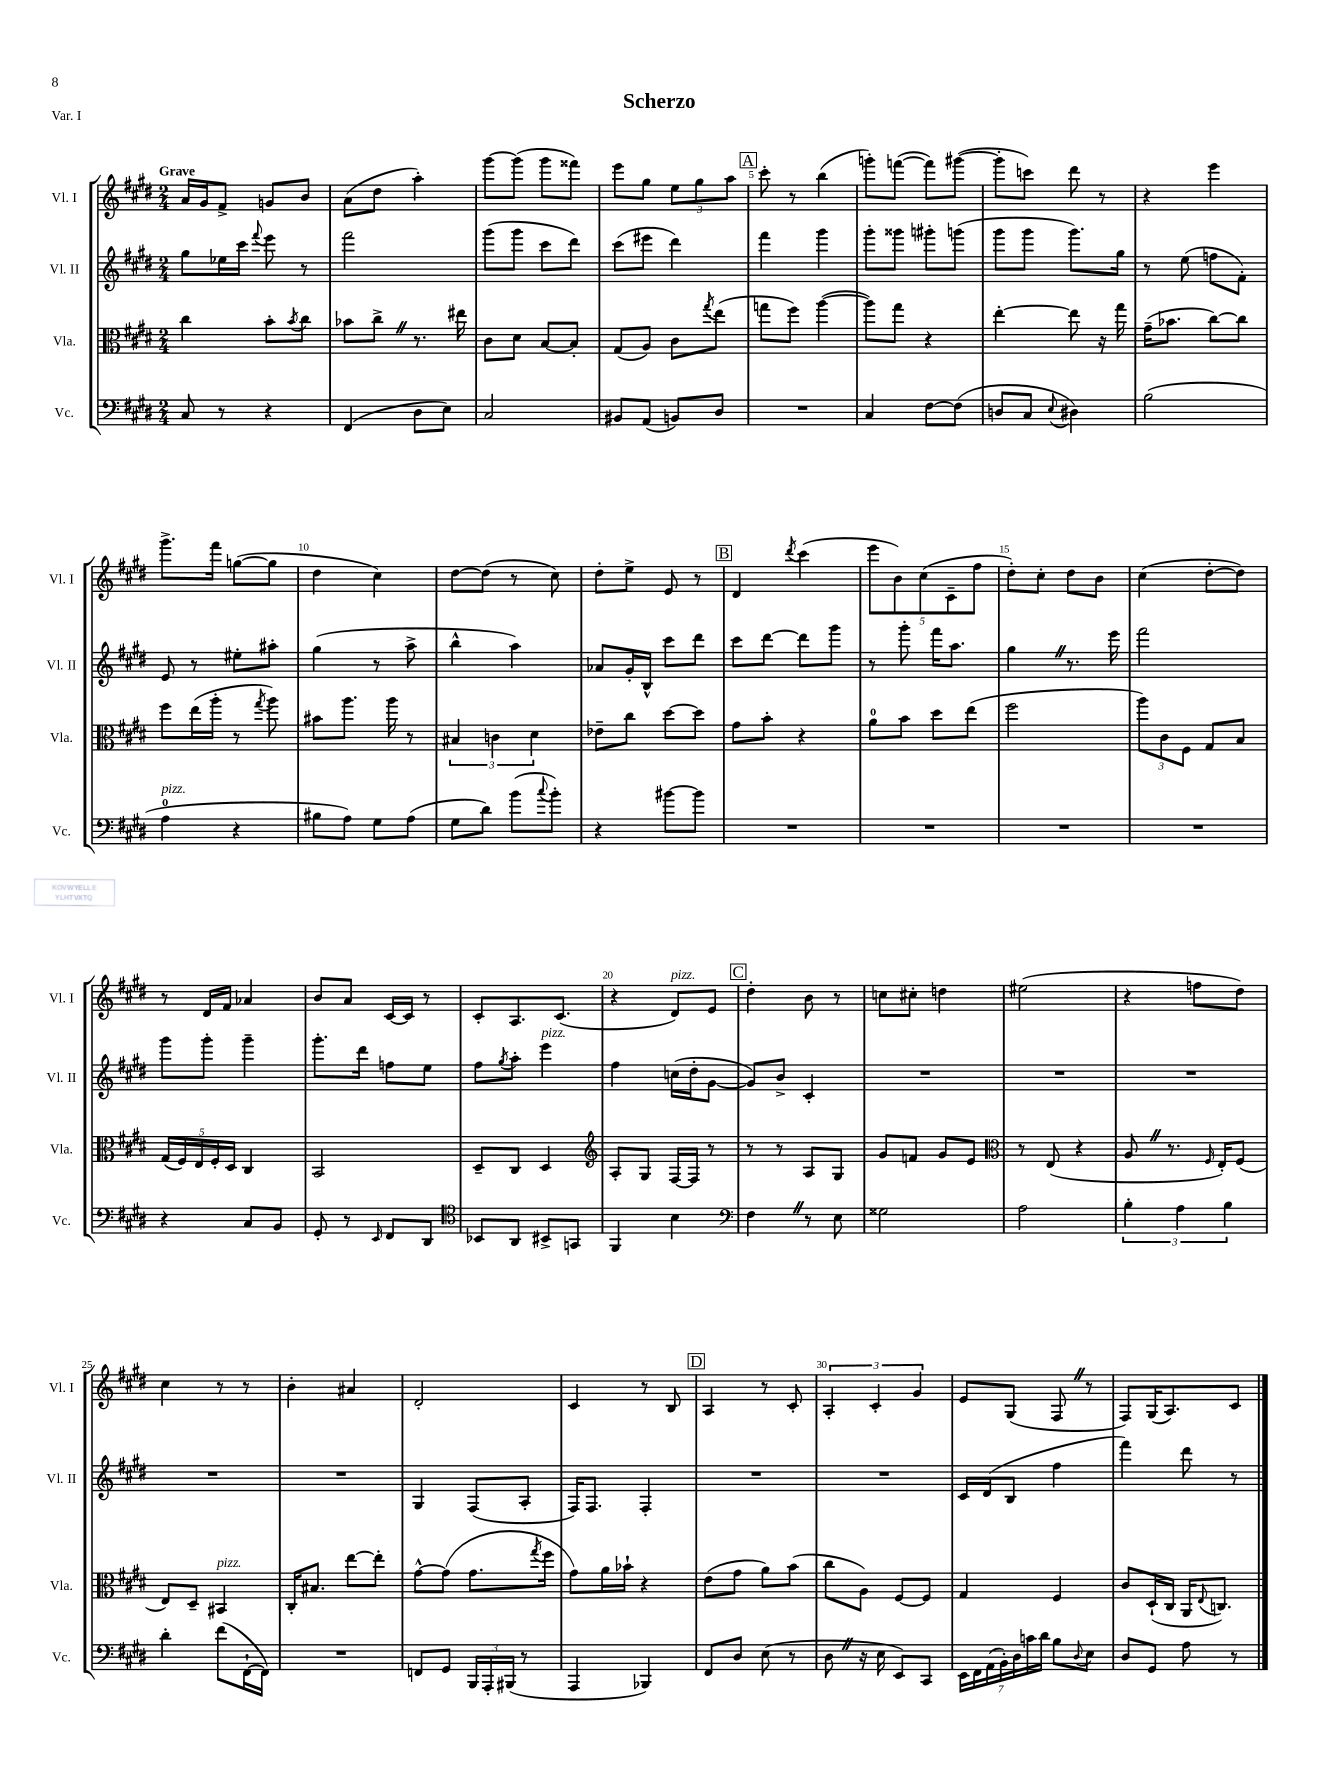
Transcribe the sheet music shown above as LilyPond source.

\header { title = "Scherzo" piece = "Var. I" }
<<
\new StaffGroup <<
\new Staff = "s0" \with { instrumentName = "Vl. I" shortInstrumentName = "Vl. I" } {
    \clef treble \key e \major \numericTimeSignature \time 2/4 \tempo "Grave"
    a'16 gis'16 fis'8-> g'8 b'8 |
    a'8( dis''8 a''4-.) |
    gis'''8~ gis'''8( gis'''8 fisis'''8) |
    e'''8 gis''8 \tuplet 3/2 { e''8 gis''8 a''8 } |
    \mark \markup { \box "A" } cis'''8-. r8 b''4( |
    g'''8-.) f'''8~( f'''8) gis'''8~( |
    gis'''8-. c'''8) dis'''8 r8 |
    r4 e'''4 |
    gis'''8.-> fis'''16 g''8~( g''8 |
    dis''4 cis''4) |
    dis''8~ dis''8( r8 cis''8) |
    dis''8-. e''8-> e'8 r8 |
    \mark \markup { \box "B" } dis'4 \acciaccatura { dis'''8 } cis'''4( |
    \tuplet 5/4 { e'''8 b'8) cis''8( cis'8-- fis''8 } |
    dis''8-.) cis''8-. dis''8 b'8 |
    cis''4( dis''8~-. dis''8) |
    r8 dis'16 fis'16 aes'4 |
    b'8 a'8 cis'16~ cis'16 r8 |
    cis'8-. a8. cis'8.( |
    r4 dis'8^\markup { \italic "pizz." }) e'8 |
    \mark \markup { \box "C" } dis''4-. b'8 r8 |
    c''8 cis''8-. d''4 |
    eis''2( |
    r4 f''8 dis''8) |
    cis''4 r8 r8 |
    b'4-. ais'4 |
    dis'2-. |
    cis'4 r8 b8 |
    \mark \markup { \box "D" } a4 r8 cis'8-. |
    \tuplet 3/2 { a4-. cis'4-. gis'4 } |
    e'8 gis8( fis8 \once \override BreathingSign.text = \markup { \musicglyph "scripts.caesura.straight" } \breathe r8 |
    fis8) gis16( a8.) cis'8 \bar "|." |
}
\new Staff = "s1" \with { instrumentName = "Vl. II" shortInstrumentName = "Vl. II" } {
    \clef treble \key e \major \numericTimeSignature \time 2/4
    gis''8 ees''16 cis'''16 \appoggiatura { fis'''8 } e'''8 r8 |
    fis'''2 |
    gis'''8( gis'''8 cis'''8 dis'''8) |
    cis'''8( eis'''8 dis'''4) |
    \mark \markup { \box "A" } fis'''4 gis'''4 |
    gis'''8-. gisis'''8 gis'''8-. g'''8( |
    gis'''8 gis'''8 gis'''8.) gis''16 |
    r8 e''8( f''8 fis'8-.) |
    e'8 r8 eis''8-. ais''8-. |
    gis''4( r8 a''8-> |
    b''4-^ a''4) |
    aes'8 gis'16-. b16-^ cis'''8 dis'''8 |
    \mark \markup { \box "B" } cis'''8 dis'''8~ dis'''8 gis'''8 |
    r8 gis'''8-. fis'''16 a''8. |
    gis''4 \once \override BreathingSign.text = \markup { \musicglyph "scripts.caesura.straight" } \breathe r8. e'''16 |
    fis'''2 |
    gis'''8 gis'''8-. gis'''4-- |
    gis'''8.-. dis'''16 f''8 e''8 |
    fis''8 \acciaccatura { gis''8 } a''8-. e'''4^\markup { \italic "pizz." } |
    fis''4 c''16( dis''16-. gis'8~ |
    \mark \markup { \box "C" } gis'8) b'8-> cis'4-. |
    R2 |
    R2 |
    R2 |
    R2 |
    R2 |
    gis4 fis8( a8-. |
    fis16) fis8. fis4-. |
    \mark \markup { \box "D" } R2 |
    R2 |
    cis'16 dis'16( b8 fis''4 |
    fis'''4) dis'''8 r8 \bar "|." |
}
\new Staff = "s2" \with { instrumentName = "Vla." shortInstrumentName = "Vla." } {
    \clef alto \key e \major \numericTimeSignature \time 2/4
    cis''4 b'8-. \acciaccatura { b'8 } cis''8 |
    bes'8 cis''8-> \once \override BreathingSign.text = \markup { \musicglyph "scripts.caesura.straight" } \breathe r8. eis''16 |
    cis'8 dis'8 b8~ b8-. |
    gis8( a8) cis'8 \acciaccatura { gis''8 } e''8( |
    \mark \markup { \box "A" } g''8 fis''8) a''4~( |
    a''8) gis''8 r4 |
    e''4~-. e''8 r16 gis''16 |
    gis'16--( bes'8. cis''8~) cis''8 |
    fis''8 e''16( a''16-. r8 \acciaccatura { gis''8 } a''8) |
    bis'8 a''8. a''16 r8 |
    \tuplet 3/2 { bis4 c'4 dis'4 } |
    ees'8-- cis''8 dis''8~ dis''8 |
    \mark \markup { \box "B" } gis'8 b'8-. r4 |
    a'8-0 b'8 dis''8 e''8( |
    fis''2 |
    \tuplet 3/2 { a''8) cis'8 fis8 } gis8 b8 |
    \tuplet 5/4 { gis16( fis16) e16 fis16-. dis16 } cis4 |
    b,2 |
    dis8-- cis8 dis4 |
    \clef treble a8-. gis8 fis16~ fis16 r8 |
    \mark \markup { \box "C" } r8 r8 a8 gis8 |
    gis'8 f'8 gis'8 e'8 |
    \clef alto r8 e8( r4 |
    a8 \once \override BreathingSign.text = \markup { \musicglyph "scripts.caesura.straight" } \breathe r8. \grace { fis16 } e16-.) fis8( |
    e8) dis8-- bis,4^\markup { \italic "pizz." } |
    cis16-. bis8. e''8~ e''8-. |
    gis'8~-^ gis'8( gis'8. \acciaccatura { gis''8 } fis''16 |
    gis'8) a'16 bes'16-! r4 |
    \mark \markup { \box "D" } e'8( gis'8 a'8) b'8( |
    cis''8 a8) fis8~ fis8 |
    gis4 fis4 |
    cis'8 dis16-!( cis16 a,16 \appoggiatura { e8 } c8.) \bar "|." |
}
\new Staff = "s3" \with { instrumentName = "Vc." shortInstrumentName = "Vc." } {
    \clef bass \key e \major \numericTimeSignature \time 2/4
    cis8 r8 r4 |
    fis,4( dis8 e8) |
    cis2 |
    bis,8 a,8( b,8) dis8 |
    \mark \markup { \box "A" } R2 |
    cis4 fis8~ fis8( |
    d8 cis8 \appoggiatura { e8 } dis4) |
    b2( |
    a4-0^\markup { \italic "pizz." } r4 |
    bis8 a8) gis8 a8( |
    gis8 dis'8) b'8( \appoggiatura { cis''8 } b'8-.) |
    r4 bis'8~ bis'8 |
    \mark \markup { \box "B" } R2 |
    R2 |
    R2 |
    R2 |
    r4 cis8 b,8 |
    gis,8-. r8 \grace { e,16 } fis,8 dis,8 |
    \clef tenor bes,8 a,8 bis,8-> g,8 |
    fis,4 b4 |
    \mark \markup { \box "C" } \clef bass fis4 \once \override BreathingSign.text = \markup { \musicglyph "scripts.caesura.straight" } \breathe r8 e8 |
    gisis2 |
    a2 |
    \tuplet 3/2 { b4-. a4 b4 } |
    dis'4-. fis'8( fis,16~-! fis,16) |
    R2 |
    f,8 gis,8 \tuplet 3/2 { b,,16 a,,16-. bis,,16( } r8 |
    a,,4 bes,,4) |
    \mark \markup { \box "D" } fis,8 dis8 e8( r8 |
    dis8 \once \override BreathingSign.text = \markup { \musicglyph "scripts.caesura.straight" } \breathe r16 e16 e,8) cis,8 |
    \tuplet 7/4 { e,16 fis,16 a,16( b,16-.) dis16 c'16 dis'16 } b8 \appoggiatura { dis8 } e8 |
    dis8 gis,8 a8 r8 \bar "|." |
}
>>
>>
\layout { \context { \Score \override BarNumber.break-visibility = ##(#f #t #t) barNumberVisibility = #(every-nth-bar-number-visible 5) } }
